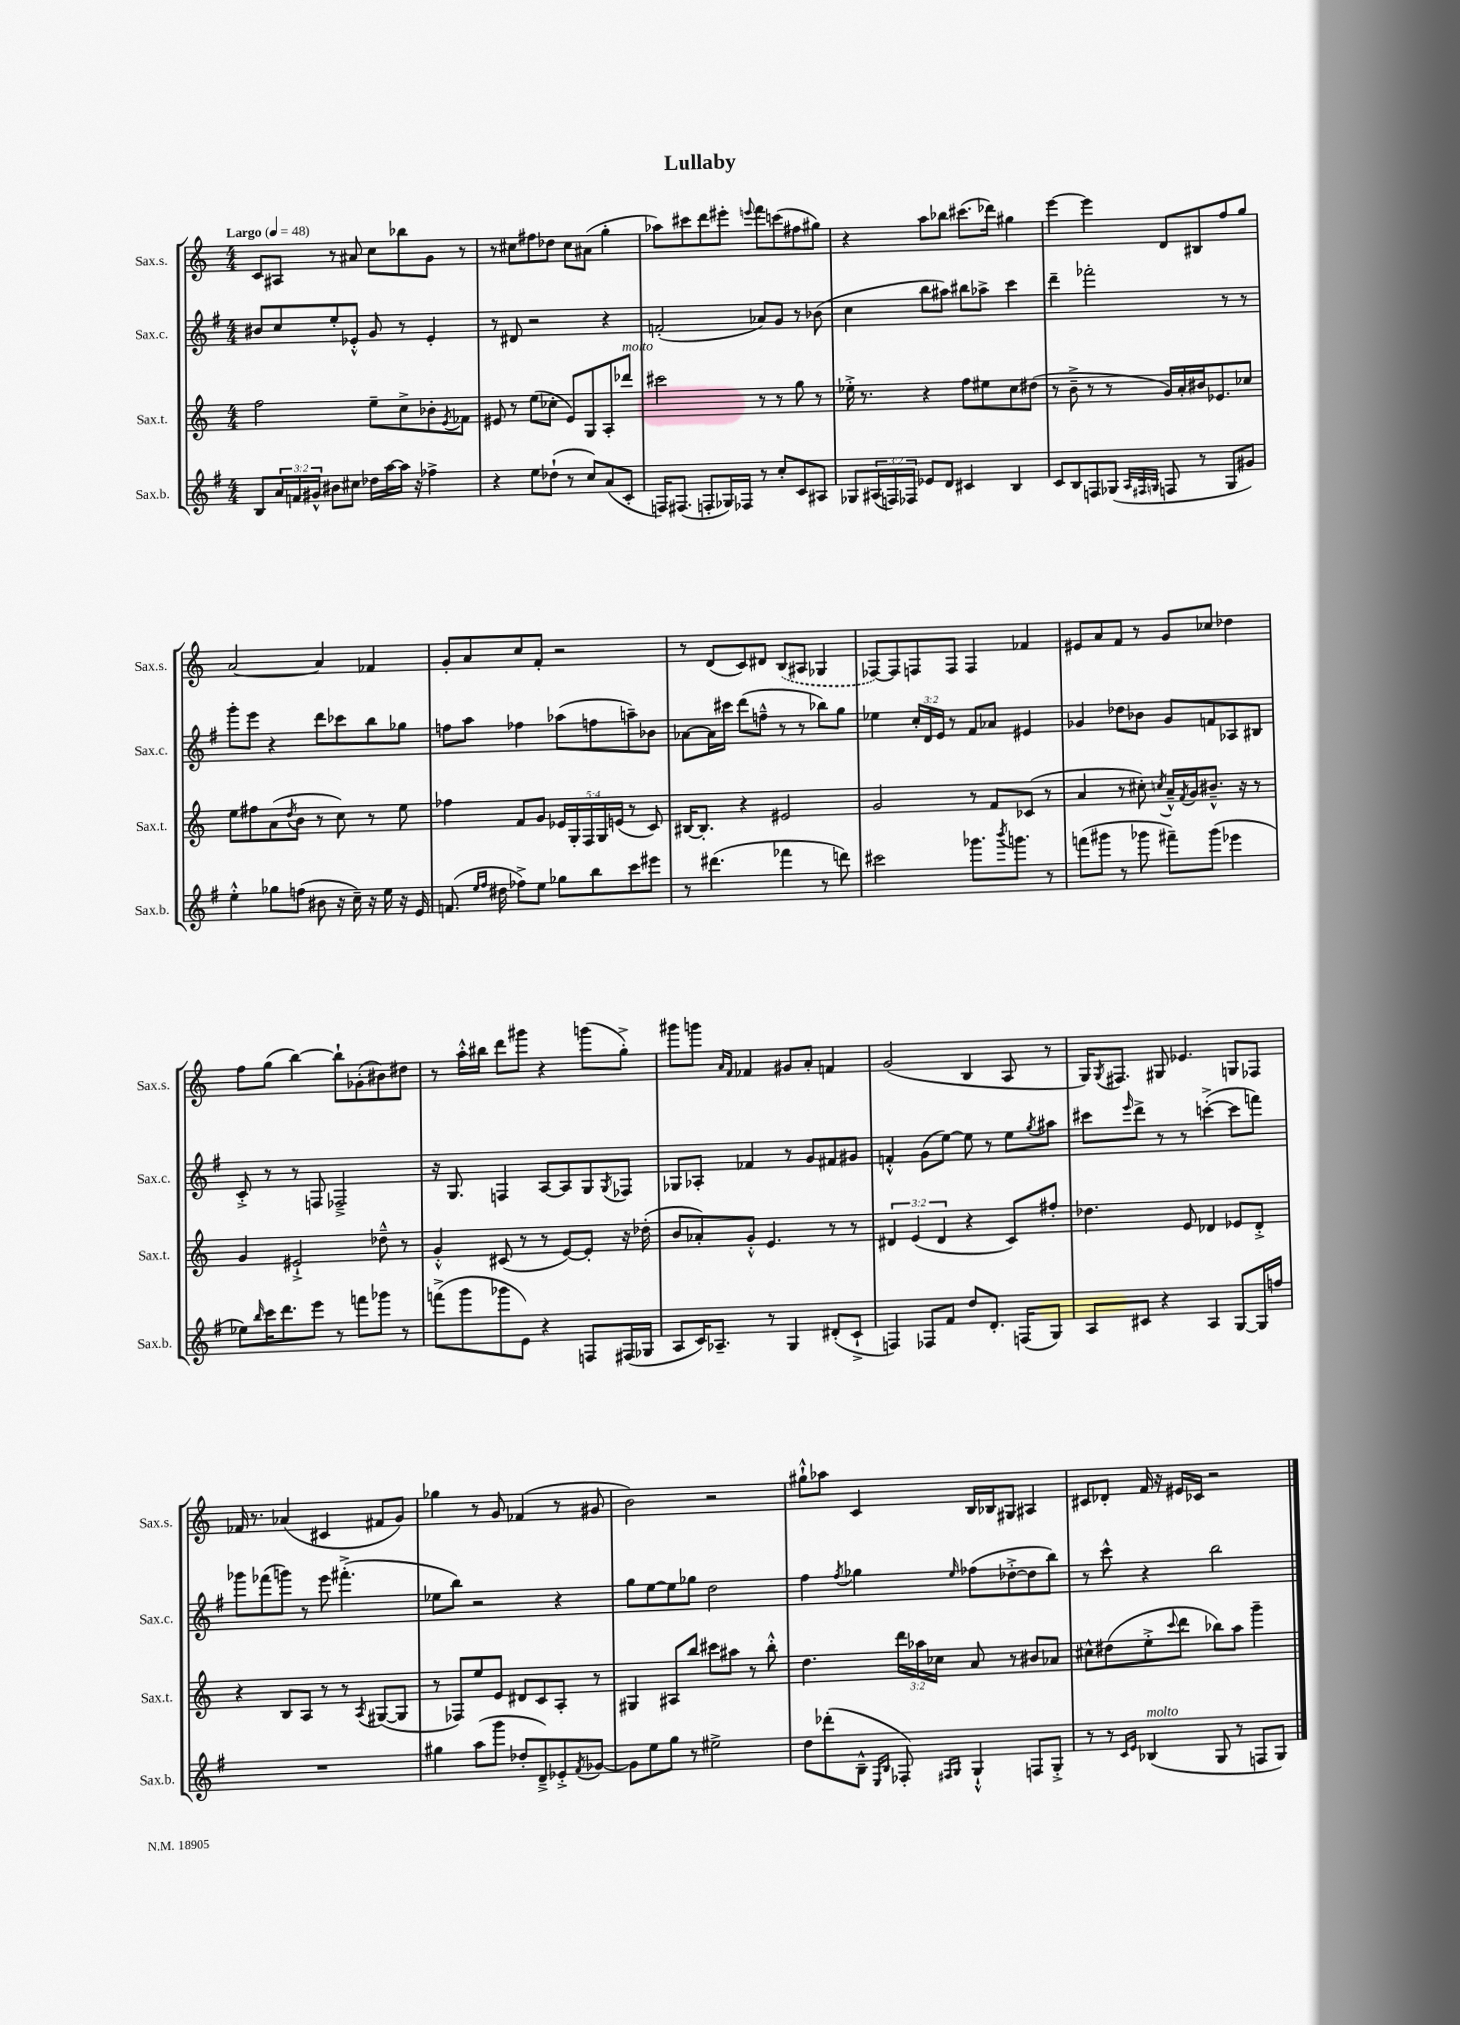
\header { title = "Lullaby" }
<<
\new StaffGroup <<
\new Staff = "s0" \with { instrumentName = "Sax.s." shortInstrumentName = "Sax.s." } {
    \clef treble \key c \major \numericTimeSignature \time 4/4 \tempo "Largo" 4 = 48
    c'8 ais8 r8 ais'8 c''8 bes''8 g'8 r8 |
    r8 cis''8 fis''8 des''8 cis''8 ais'8( g''4-. |
    aes''8) cis'''8 d'''8 eis'''8-. \appoggiatura { e'''8 } f'''8 c'''8( fis''8 gis''8) |
    r4 a''8 bes''8 cis'''8.( des'''16) gis''4 |
    e'''4~ e'''4 d'8 bis8 f''8 g''8 |
    a'2~ a'4 fes'4 |
    g'8-. a'8 c''8 f'8-. r2 |
    r8 d'8( c'8) dis'8 \once \slurDashed b8( ais8 ges4 |
    fes8~) fes8 f8 f8 f4 fes'4 |
    eis'8 a'8 f'8 r8 g'8 ces''8 des''4 |
    f''8 g''8( b''4~) b''8-! ges'8-.( bis'8) dis''8 |
    r8 a''16-.-^ bis''16 d'''8 gis'''8 r4 g'''8( g''8-.->) |
    gis'''8 g'''8 \grace { a'16 f'16 } fes'4 gis'8 a'8-. f'4 |
    g'2( b4 a8 r8 |
    g16) \acciaccatura { g8 } fis8. gis8 ees'4. g8 fes8 |
    fes'16 r8. aes'4( cis'4 fis'8 g'8) |
    ges''4 r8 g'8 fes'4( r8 gis'8 |
    b'2) r2 |
    gis''8-!-^ aes''8 c'4 b16 bes16 gis8 ais4 |
    cis'8 des'8-. f'16 r16 eis'16 ces'16 r2 \bar "|." |
}
\new Staff = "s1" \with { instrumentName = "Sax.c." shortInstrumentName = "Sax.c." } {
    \clef treble \key g \major \numericTimeSignature \time 4/4 \override Staff.TupletNumber.text = #tuplet-number::calc-fraction-text
    bis'8 c''8 e''8-. ees'8-.-^ g'8 r8 ees'4-. |
    r8 dis'8 r2 r4 |
    f'2-.( aes'8) g'8 r8 bes'8( |
    c''4 b''8 ais''8) bis''8 aes''8-> c'''4 |
    d'''4-- fes'''2-. r8 r8 |
    g'''8-. e'''8 r4 d'''8 ces'''8 b''8 ges''8 |
    f''8 a''8 fes''4 aes''8( f''8 a''8--) bes'8 |
    aes'8~ aes'16 cis'''16 d'''8( f''8---^ r8 r8 bes''8) g''8 |
    ees''4 \tuplet 3/2 { c''16-. d'16 e'16 } r8 fis'8 aes'8 eis'4 |
    ges'4 des''8 bes'8 ges'8 f'8 aes8 bis8 |
    c'8-.-> r8 r8 f8 fes2---> |
    r16 g8. f4 a8~ a8 g8 \acciaccatura { g8 } fes8 |
    ges8 aes8-. fes'4 r8 g'8 fis'8 gis'8 |
    f'4-.-^ g'8( e''8~) e''8 r8 e''8 \acciaccatura { g''8 } ais''8 |
    cis'''8 \grace { e'''16 } d'''8-> r8 r8 c'''4~-.->( c'''8 f'''8) |
    ges'''8 fes'''8( g'''8) r8 e'''8 fis'''4.-.->( |
    ees''8 b''8) r2 r4 |
    g''8 e''8~ e''8 ges''8 d''2 |
    fis''4 \acciaccatura { fis''8 } ges''4 \grace { e''16 } fes''8( des''8~-.-> des''8 b''8) |
    r8 c'''8-^ r4 b''2 \bar "|." |
}
\new Staff = "s2" \with { instrumentName = "Sax.t." shortInstrumentName = "Sax.t." } {
    \clef treble \key c \major \numericTimeSignature \time 4/4 \override Staff.TupletNumber.text = #tuplet-number::calc-fraction-text
    f''2 e''8-- c''8-> bes'8-. \acciaccatura { e'8 } fes'8 |
    eis'8 r8 e''8( ces''8-. eis'8) g8 a8-. des'''8^\markup { \italic "molto" } |
    cis'''2 r8 r8 g''8 r8 |
    ees''16-.-> r8. r4 f''8 eis''8 c''8 dis''8( |
    r8 b'8---> r8 r8 g'16) a'16-. bis'16 ees'8. ces''8 |
    e''8 fis''8 a'8( \acciaccatura { d''8 } b'8 r8 c''8) r8 e''8 |
    fes''4 f'8 g'8 \tuplet 5/4 { ees'16 g16-. f16 g16 e'16( } r8 c'8) |
    bis16~ bis8.-. r4 eis'2 |
    g'2 r8 f'8 ces'8( r8 |
    a'4 r8 cis''8-.) \acciaccatura { c''8 } a'16---^ \acciaccatura { f'8 } g'16 bis'8.---^ r16 r8 |
    g'4 eis'2-!-> des''8---^ r8 |
    g'4-.-^ cis'8( r8 r8 e'8~) e'8-. r16 des''16-.( |
    b'8 aes'8-.) g'8-.-^ e'4. r8 r8 |
    \tuplet 3/2 { dis'4 e'4( dis'4 } r4 c'8) fis''8-. |
    des''4. e'8 des'4 ees'8 des'8-.-> |
    r4 b8 a8 r8 r8 \acciaccatura { a8 } gis8~( gis8 |
    r8 fes8) e''8 e'8 dis'8 c'8 a8-. r8 |
    gis4 ais8 b''8 cis'''8 ais''8 r8 b''8-.-^ |
    d''4. \tuplet 3/2 { d'''16 aes''16 ces''16 } a'8 r8 bis'8 aes'8 |
    cis''8-^ dis''8( e''8-.-> \appoggiatura { c'''8 } d'''8 bes''8) a''8 g'''4-- \bar "|." |
}
\new Staff = "s3" \with { instrumentName = "Sax.b." shortInstrumentName = "Sax.b." } {
    \clef treble \key g \major \numericTimeSignature \time 4/4 \override Staff.TupletNumber.text = #tuplet-number::calc-fraction-text
    b8 \tuplet 3/2 { a'16 f'16 gis'16-^ } bis'8 cis''8 des''16 a''16~ a''16 r16 fes''4-> |
    r4 e''8 des''8-!( r8 c''8) a'8( c'8-. |
    f16) fis8.( f8-. ges16) fes16 r8 c''8-. c'8 ais8 |
    ges8 \tuplet 3/2 { ais16( f16) fes16 } ees'8 d'8 cis'4 b4 |
    c'8 b8 f8 ges8( \grace { a32 fis32 g32 } f8 r8 g8 gis'8) |
    e''4-.-^ ges''8 f''8( bis'8 r16 c''16--) r16 e''16 r16 e'16 |
    f'8.( \grace { e''16 fis''16 } dis''16 fes''8->) e''8 ges''8 b''8 c'''8 eis'''8 |
    r8 dis'''4.( fes'''4 r8 d'''8) |
    cis'''2 ges'''8. \acciaccatura { b'''8 } g'''8. r8 |
    f'''8( gis'''8 r8 ges'''8 fis'''8--) ges'''8( ees'''4 |
    ees''8) \grace { b''16 } c'''16 d'''8. e'''8 r8 f'''8 ges'''8 r8 |
    f'''8->( g'''8 ges'''8 e'8) r4 f8 fis16( ges16 |
    a8 c'16) aes8.-- r8 g4 dis'8-.( c'8-!-> |
    f4) fes8 fis'8 d''8 d'8.-. f16( g8) |
    a8 cis'8 r4 a4 g8~ g16 f''16 |
    R1 |
    gis''4 a''8( g'''8 des''8-. d'8--->) ees'8-.-> \acciaccatura { fis'8 } ges'8~ |
    ges'8 e''8 g''8 r8 eis''2-> |
    d''8 des'''8-.( b8---^ \grace { e16 b16 } fes8-.) \grace { fis16 g16 } g4-!-^ f8 g8-.-> |
    r8 r8 \grace { c'16 e'16 } bes4^\markup { \italic "molto" }( g8 r8 f8 g8) \bar "|." |
}
>>
>>
\layout { \context { \Score \remove "Bar_number_engraver" } }
